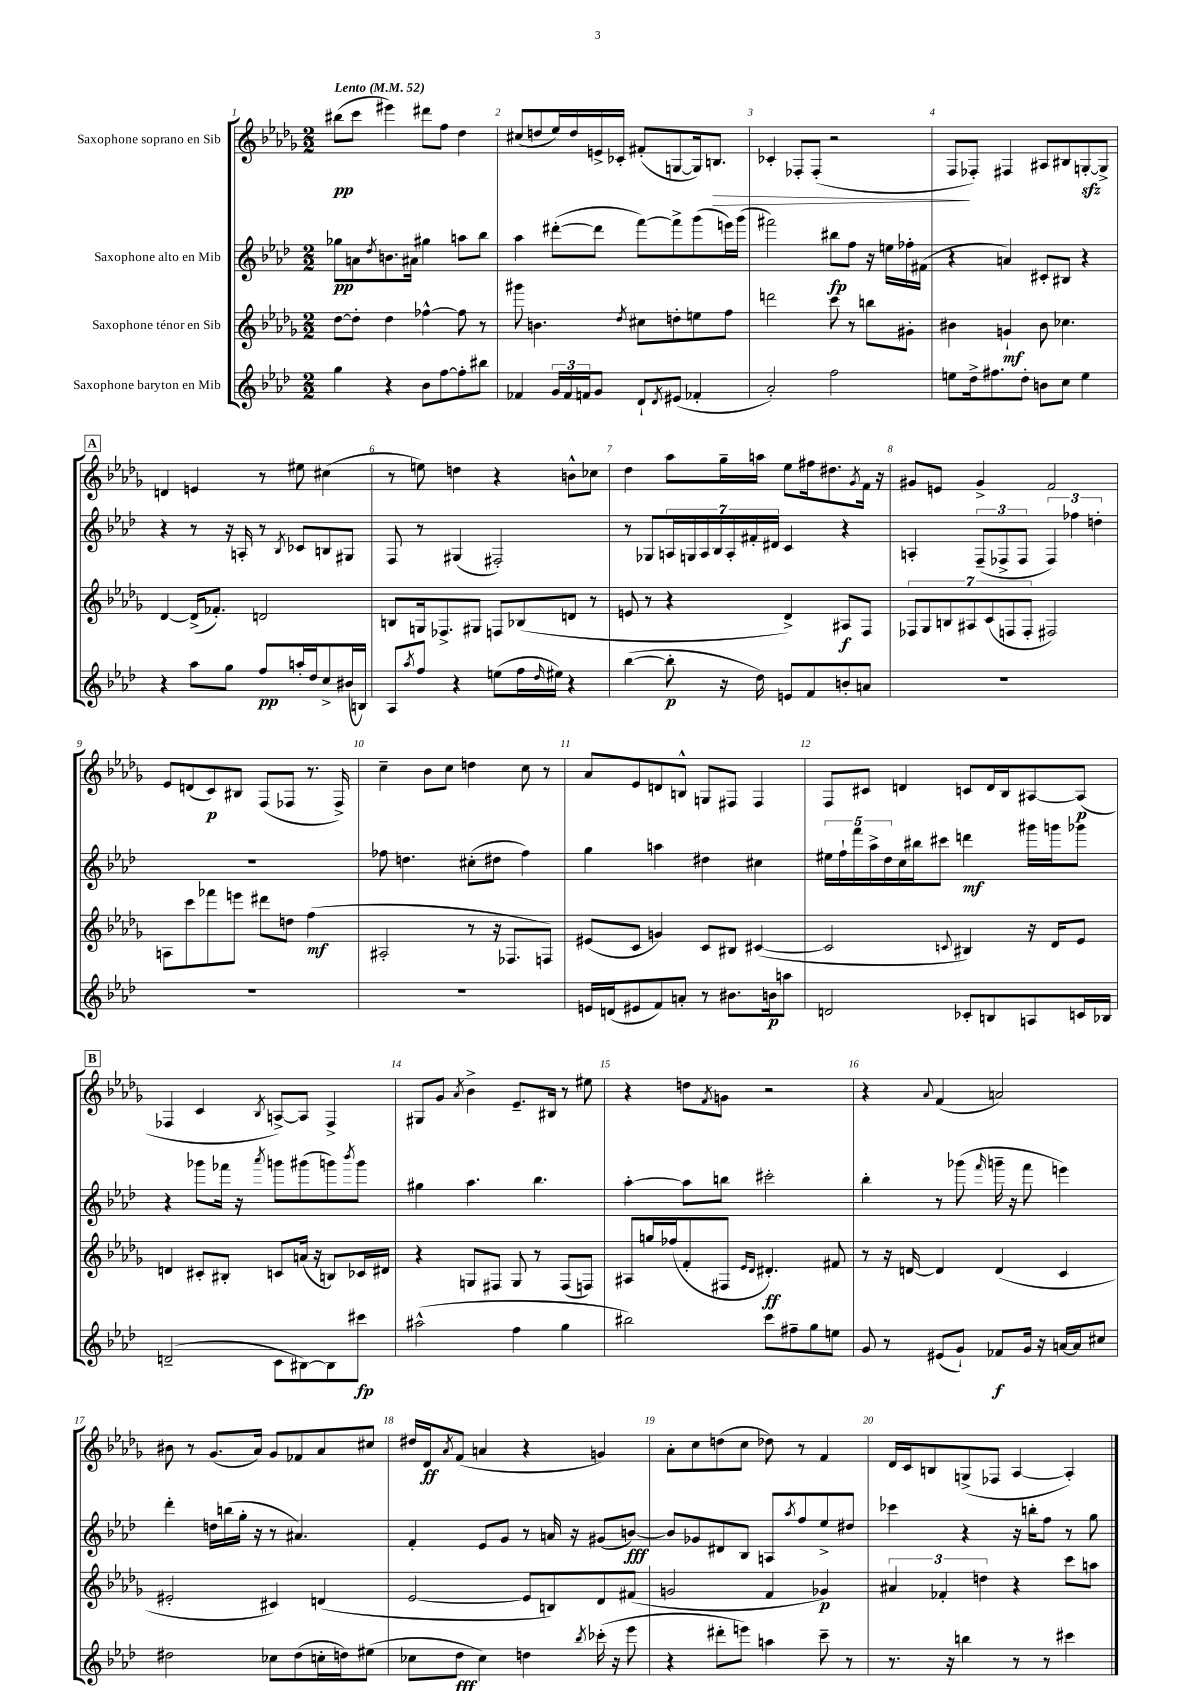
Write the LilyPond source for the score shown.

<<
\new StaffGroup <<
\new Staff = "s0" \with { instrumentName = "Saxophone soprano en Sib" } {
    \clef treble \key des \major \numericTimeSignature \time 2/2 \tempo "Lento" 4 = 52
    bis''8\pp( c'''8 eis'''4) dis'''8 f''8 des''4 |
    cis''8( d''8 ees''16) d''16 e'16-> ces'16-. fis'8-.( g8~ g16) b8.\> |
    ces'4-. fes8-. fes8-.( r2 |
    f8\! fes8-.) fis4 ais8 bis8 g8~-.\sfz g8-> |
    \mark \markup { \box "A" } d'4 e'4 r8 eis''8 cis''4( |
    r8 e''8) d''4 r4 b'8-^ ces''8 |
    des''4 aes''8 ges''16-- a''16 ees''8 fis''16 dis''8. \acciaccatura { ges'8 } f'16 r16 |
    gis'8 e'8 gis'4-> f'2 |
    ees'8 d'8( c'8\p) bis8 f8( fes8 r8. fes16->) |
    c''4-- bes'8 c''8 d''4 c''8 r8 |
    aes'8 ees'8 d'8 b8-^ g8 fis8 fis4 |
    f8 cis'8 d'4 c'8 d'16 bes16 ais8~ ais8\p( |
    \mark \markup { \box "B" } fes4 c'4 \acciaccatura { bes8 } a8~->) a8 fes4-> |
    gis8 ges'8 \acciaccatura { aes'8 } bes'4-> ees'8.-- bis16 r8 eis''8 |
    r4 d''8 \acciaccatura { f'8 } g'8 r2 |
    r4 \appoggiatura { aes'8 } f'4( a'2) |
    bis'8 r8 ges'8.( aes'16) ges'8 fes'8 aes'8 cis''8 |
    dis''16 des'16\ff \acciaccatura { aes'8 } f'8( a'4 r4 g'4) |
    aes'8-. c''8 d''8( c''8 des''8) r8 f'4 |
    des'16 c'16 b8 g8->( fes8 aes4~ aes4-.) \bar "|." |
}
\new Staff = "s1" \with { instrumentName = "Saxophone alto en Mib" } {
    \clef treble \key aes \major \numericTimeSignature \time 2/2
    ges''8\pp a'8 \acciaccatura { des''8 } b'8. ais'16 gis''4 a''8 bes''8 |
    aes''4 dis'''8~-.( dis'''8 f'''8~) f'''8-> g'''8( e'''16) g'''16( |
    fis'''2) bis''8\fp f''8 r16 e''16 fes''16-. fis'16( |
    r4 a'4) cis'8-. bis8 r4 |
    \mark \markup { \box "A" } r4 r8 r16 a16-. r8 \acciaccatura { bes8 } ces'8 b8 gis8 |
    f8 r8 gis4( fis2-.) |
    r8 ges8 \tuplet 7/4 { a16 g16 a16 bes16 a16-. fis'16-. dis'16 } c'4 r4 |
    a4-. \tuplet 3/2 { f8--( fes8-> fes8 } \tuplet 3/2 { fes4) fes''4 d''4-. } |
    R1 |
    fes''8 d''4. cis''8-.( dis''8 fes''4) |
    g''4 a''4 dis''4 cis''4 |
    \tuplet 5/4 { eis''16 f''16-! f'''16 aes''16-> des''16 } c''16 bis''16 cis'''8 d'''4\mf gis'''16 g'''16 ges'''8 |
    \mark \markup { \box "B" } r4 ges'''8 fes'''16 r16 \acciaccatura { aes'''8 } g'''8 gis'''8( g'''8) \acciaccatura { bes'''8 } g'''8 |
    gis''4 aes''4. bes''4. |
    aes''4~-. aes''8 b''8 cis'''2-. |
    bes''4-. r8 ges'''8( \grace { f'''16 } g'''16-- r16 f'''8 e'''4) |
    des'''4-. d''16 b''16( g''16-. r16 r8 ais'4.) |
    f'4-. ees'8 g'8 r8 a'16 r16 gis'8( b'8~\fff) |
    b'8 ges'8 dis'8 bes8 a8 \acciaccatura { aes''8 } f''8 ees''8-> dis''8 |
    ces'''4 r4 r16 b''16-. f''8 r8 g''8 \bar "|." |
}
\new Staff = "s2" \with { instrumentName = "Saxophone ténor en Sib" } {
    \clef treble \key des \major \numericTimeSignature \time 2/2
    des''8~ des''8-. des''4 fes''4~-^ fes''8 r8 |
    gis'''8 b'4. \acciaccatura { des''8 } cis''8 d''8-. e''8 f''8 |
    d'''2 c'''8 r8 b''8 gis'8-. |
    bis'4 g'4-!\mf bis'8 ces''4. |
    \mark \markup { \box "A" } des'4~ des'16->( fes'8.-.) d'2 |
    b8 g16 fes8.-> gis8 f8 bes8( d'8 r8 |
    e'8 r8 r4 des'4->) ais8\f f8 |
    \tuplet 7/4 { fes8 ges8 b8 ais8 c'8( f8 f8-. } fis2) |
    a8 c'''8 fes'''8 e'''8 dis'''8 d''8 f''4\mf( |
    ais2-. r8 r16 fes8. f8) |
    eis'8( c'8 g'4) c'8 bis8 cis'4~( |
    cis'2 \appoggiatura { c'8 } bis4) r16 des'16 ees'8 |
    \mark \markup { \box "B" } d'4 cis'8-. bis8-. c'8 a'16( r16 b8) ces'16 dis'16 |
    r4 g8 fis8 g8 r8 fis8( f8) |
    ais8 g''16 fes''16( f'8-. fis8 \grace { ees'16 des'16 } dis'4.-.\ff) fis'8 |
    r8 r16 d'16~ d'4 d'4( c'4 |
    eis'2-. cis'4) d'4( |
    ees'2~ ees'8 b8) des'8 fis'8( |
    g'2 f'4 ges'4\p) |
    \tuplet 3/2 { ais'4 fes'4-. d''4 } r4 c'''8 a''8 \bar "|." |
}
\new Staff = "s3" \with { instrumentName = "Saxophone baryton en Mib" } {
    \clef treble \key aes \major \numericTimeSignature \time 2/2
    g''4 r4 bes'8 f''8~ f''8-. bis''8 |
    fes'4 \tuplet 3/2 { g'16 fes'16 f'16 } g'8 des'8-! \acciaccatura { des'8 } eis'8( fes'4-. |
    aes'2-.) f''2 |
    e''8 des''16-> fis''8. des''8-. b'8 c''8 e''4 |
    \mark \markup { \box "A" } r4 aes''8 g''8 f''8\pp a''16-. des''16 c''8-> bis'16( b16) |
    aes8 \acciaccatura { aes''8 } f''8 r4 e''8( f''16 \grace { des''16 } eis''16) r4 |
    bes''4~( bes''8-.\p r16 des''16) e'8 f'8 b'8-. a'8 |
    R1 |
    R1 |
    R1 |
    e'16 d'16( eis'8 f'8) a'8-. r8 bis'8. b'16\p a''8 |
    d'2 ces'8-. b8 a8 c'16 bes16 |
    \mark \markup { \box "B" } d'2--( c'8 bis8~) bis8 cis'''8\fp |
    ais''2-^( f''4 g''4 |
    bis''2) c'''8 fis''8-- g''8 e''8 |
    g'8 r8 eis'8( g'8-!) fes'8\f g'16 r16 a'16~ a'16 cis''8 |
    dis''2 ces''8 dis''8( c''16-. d''16) eis''8( |
    ces''8 des''8\fff ces''4) d''4 \acciaccatura { bes''8 } ces'''16-.( r16 ees'''8 |
    r4 dis'''8-. e'''8) a''4 c'''8-- r8 |
    r8. r16 b''4 r8 r8 cis'''4 \bar "|." |
}
>>
>>
\layout { \context { \Score \override BarNumber.break-visibility = ##(#f #t #t) barNumberVisibility = #all-bar-numbers-visible } }
